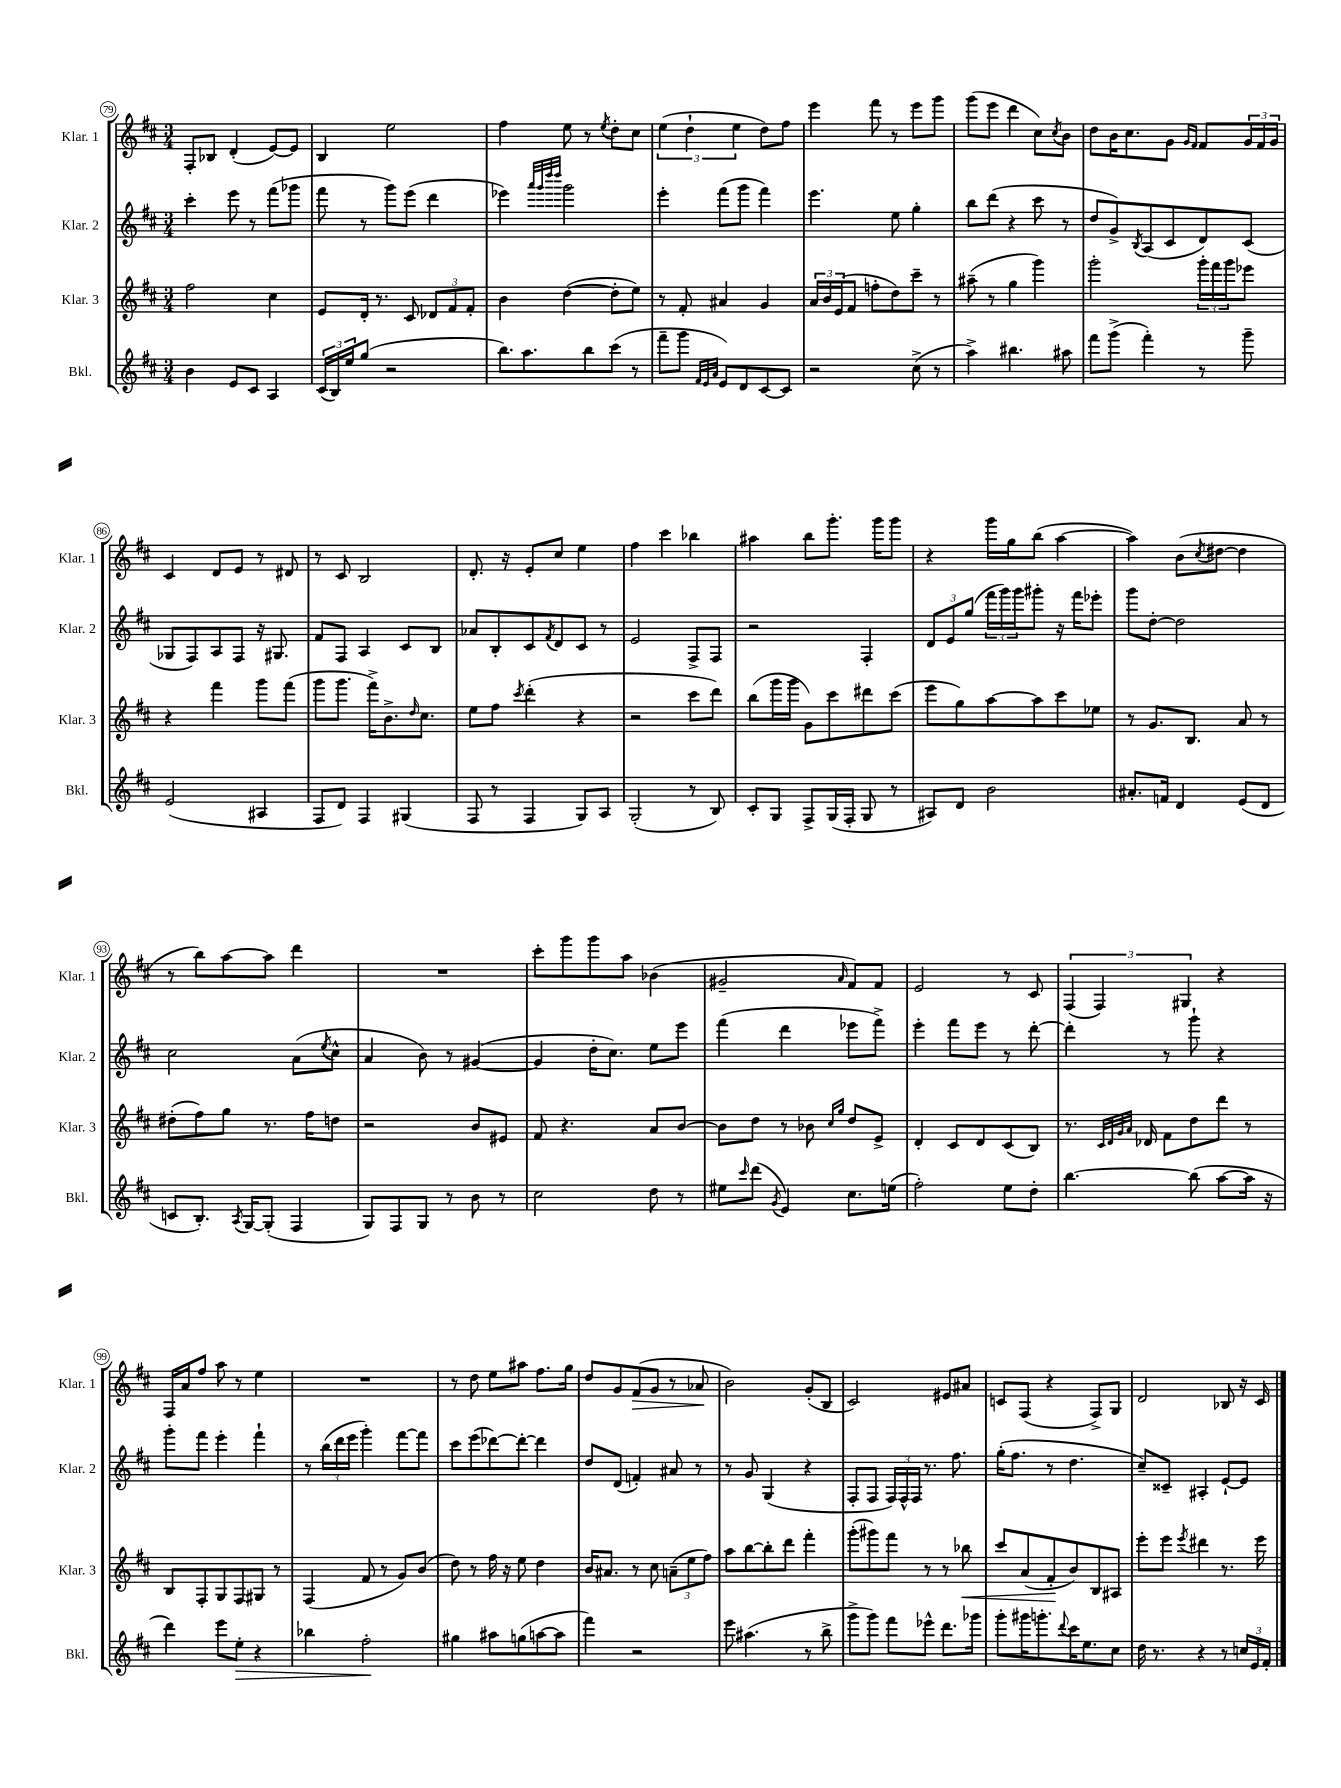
<<
\new StaffGroup <<
\new Staff = "s0" \with { instrumentName = "Klar. 1" shortInstrumentName = "Klar. 1" } {
    \clef treble \key d \major \numericTimeSignature \time 3/4
    fis8-. bes8 d'4-.( e'8~) e'8 |
    b4 e''2 |
    fis''4 e''8 r8 \acciaccatura { e''8 } d''8-. cis''8 |
    \tuplet 3/2 { e''4( d''4-! e''4 } d''8) fis''8 |
    e'''4 fis'''8 r8 e'''8 g'''8 |
    g'''8( e'''8 d'''4 cis''8) \acciaccatura { cis''8 } b'8 |
    d''8 b'16 cis''8. g'8 \grace { g'16 fis'16 } fis'8 \tuplet 3/2 { g'16 fis'16 g'16 } |
    cis'4 d'8 e'8 r8 dis'8 |
    r8 cis'8 b2 |
    d'8.-. r16 e'8-. cis''8 e''4 |
    fis''4 cis'''4 bes''4 |
    ais''4 b''8 g'''8.-. g'''16 g'''8 |
    r4 g'''16 g''16 b''8( a''4~ |
    a''4) b'8( \acciaccatura { cis''8 } dis''8~ dis''4 |
    r8 b''8) a''8~ a''8 d'''4 |
    R2. |
    cis'''8-. g'''8 g'''8 a''8 bes'4( |
    gis'2-- \grace { a'16 } fis'8) fis'8 |
    e'2 r8 cis'8 |
    \tuplet 3/2 { fis4( fis4) gis4 } r4 |
    fis16 a'16 fis''8 a''8 r8 e''4 |
    R2. |
    r8 d''8 e''8 ais''8 fis''8. g''16 |
    d''8 g'8 fis'8\>( g'8 r8 aes'8\! |
    b'2) g'8-.( b8 |
    cis'2) eis'8 ais'8 |
    c'8 fis8( r4 fis8->) g8 |
    d'2 bes8 r16 cis'16 \bar "|." |
}
\new Staff = "s1" \with { instrumentName = "Klar. 2" shortInstrumentName = "Klar. 2" } {
    \clef treble \key d \major \numericTimeSignature \time 3/4
    cis'''4-. e'''8 r8 fis'''8( ges'''8 |
    fis'''8 r8 g'''8) e'''8( d'''4 |
    ees'''4) \grace { a'''32 g'''32 d''''32 d''''32 } g'''2 |
    e'''4-. fis'''8( g'''8 fis'''4) |
    e'''4. e''8 g''4-. |
    b''8 d'''8( r4 cis'''8 r8 |
    d''8 g'8->) \acciaccatura { b8 } a8( cis'8 d'8) cis'8( |
    ges8 fis8) a8 fis8 r16 gis8. |
    fis'8 fis8 a4 cis'8 b8 |
    aes'8 b8-. cis'8 \acciaccatura { fis'8 } d'8 cis'8 r8 |
    e'2 fis8-> fis8 |
    r2 fis4-. |
    \tuplet 3/2 { d'8 e'8 g''8( } \tuplet 3/2 { fis'''16 g'''16) g'''16 } gis'''8-. r16 fis'''16 ees'''8-. |
    g'''8 d''8~-. d''2 |
    cis''2 a'8( \acciaccatura { e''8 } cis''8-^ |
    a'4 b'8) r8 gis'4~( |
    gis'4 d''16-. cis''8.) e''8 e'''8 |
    fis'''4( d'''4 ees'''8 fis'''8->) |
    e'''4-. fis'''8 e'''8 r8 d'''8~-. |
    d'''4-. r8 g'''8-! r4 |
    g'''8-. fis'''8 e'''4-. fis'''4-! |
    r8 \tuplet 3/2 { b''16( d'''16 e'''16 } g'''4-.) fis'''8~ fis'''8 |
    cis'''8 e'''8( des'''8~) des'''8~-. des'''4 |
    d''8 d'8( f'4-.) ais'8 r8 |
    r8 g'8 g4( r4 |
    fis8-. fis8 \tuplet 3/2 { fis16) fis16-^ fis16 } r8. fis''8. |
    g''16-.( fis''8. r8 d''4. |
    cis''8--) cisis'8-- ais4-. e'8~-! e'8 \bar "|." |
}
\new Staff = "s2" \with { instrumentName = "Klar. 3" shortInstrumentName = "Klar. 3" } {
    \clef treble \key d \major \numericTimeSignature \time 3/4
    fis''2 cis''4 |
    e'8 d'16-. r8. cis'8 \tuplet 3/2 { des'8 fis'8 fis'8-. } |
    b'4 d''4~( d''8-. e''8) |
    r8 fis'8-. ais'4 g'4 |
    \tuplet 3/2 { a'16 b'16 e'16( } fis'8 f''8-. d''8) cis'''8-- r8 |
    ais''8--( r8 g''4 g'''4) |
    g'''2-. \tuplet 3/2 { g'''16-. fis'''16 g'''16 } ees'''8 |
    r4 fis'''4 g'''8 fis'''8( |
    g'''8 g'''8. fis'''16->) b'8.-> \grace { d''16 } cis''8. |
    e''8 fis''8 \acciaccatura { cis'''8 } d'''4-.( r4 |
    r2 cis'''8 d'''8) |
    b''8( g'''16 g'''16 g'8) cis'''8 dis'''8 cis'''8( |
    e'''8 g''8) a''8~ a''8 cis'''8 ees''8 |
    r8 g'8. b8. a'8 r8 |
    dis''8-.( fis''8) g''8 r8. fis''16 d''8 |
    r2 b'8 eis'8 |
    fis'8 r4. a'8 b'8~ |
    b'8 d''8 r8 bes'8 \grace { cis''16 g''16 } d''8 e'8-> |
    d'4-. cis'8 d'8 cis'8( b8) |
    r8. \grace { cis'32 d'32 g'32 a'32 } des'16 fis'8 d''8 d'''8 r8 |
    b8 fis8-. g8 fis8 gis8 r8 |
    fis4( fis'8 r8 g'8) b'8( |
    d''8) r8 fis''16 r16 e''8 d''4 |
    b'16 ais'8. r8 cis''8 \tuplet 3/2 { a'8--( e''8 fis''8) } |
    a''8 b''8~ b''8-. d'''8 fis'''4-. |
    g'''8-.( gis'''8) fis'''8 r8 r8 bes''8\< |
    cis'''8 a'8( fis'8-.\! b'8) b8 ais8 |
    e'''8-. e'''8 \acciaccatura { e'''8 } dis'''4 r8. e'''16 \bar "|." |
}
\new Staff = "s3" \with { instrumentName = "Bkl." shortInstrumentName = "Bkl." } {
    \clef treble \key d \major \numericTimeSignature \time 3/4
    b'4 e'8 cis'8 a4 |
    \tuplet 3/2 { cis'16( b16) e''16 } g''8( r2 |
    b''8.) a''8. b''8 cis'''8( r8 |
    fis'''8-- g'''8 \grace { fis'32 e'32 a'32 } e'8) d'8 cis'8~ cis'8 |
    r2 cis''8->( r8 |
    a''4->) bis''4. ais''8 |
    fis'''8 g'''8->( fis'''4-.) r8 g'''8-- |
    e'2( ais4 |
    fis8 d'8) fis4 gis4( |
    fis8 r8 fis4 g8) a8 |
    g2-.( r8 b8) |
    cis'8-. g8 fis8-> g16( fis16-. g8 r8 |
    ais8) d'8 b'2 |
    ais'8.-. f'16 d'4 e'8( d'8 |
    c'8 b8.-.) \acciaccatura { a8 } g16~ g8-.( fis4 |
    g8) fis8 g8 r8 b'8 r8 |
    cis''2 d''8 r8 |
    eis''8 \grace { cis'''16 } d'''8( \acciaccatura { g'8 } e'4) cis''8. e''16( |
    fis''2-.) e''8 d''8-. |
    b''4.~ b''8( a''8~ a''16 r16 |
    d'''4) e'''8 e''8-.\> r4 |
    bes''4 fis''2-.\! |
    gis''4 ais''8 g''8( a''8~ a''8 |
    fis'''4) r2 |
    e'''8 ais''4.( r8 b''8-> |
    g'''8-> g'''8) fis'''8 ees'''8-^ d'''8. ges'''16 |
    g'''8-. gis'''16 g'''8.-. \appoggiatura { d'''8 } cis'''16 e''8. cis''8 |
    d''16 r8. r4 r8 \tuplet 3/2 { c''16 e'16 fis'16-. } \bar "|." |
}
>>
>>
\layout { \context { \Score currentBarNumber = #79 \override BarNumber.stencil = #(make-stencil-circler 0.1 0.3 ly:text-interface::print) } }
